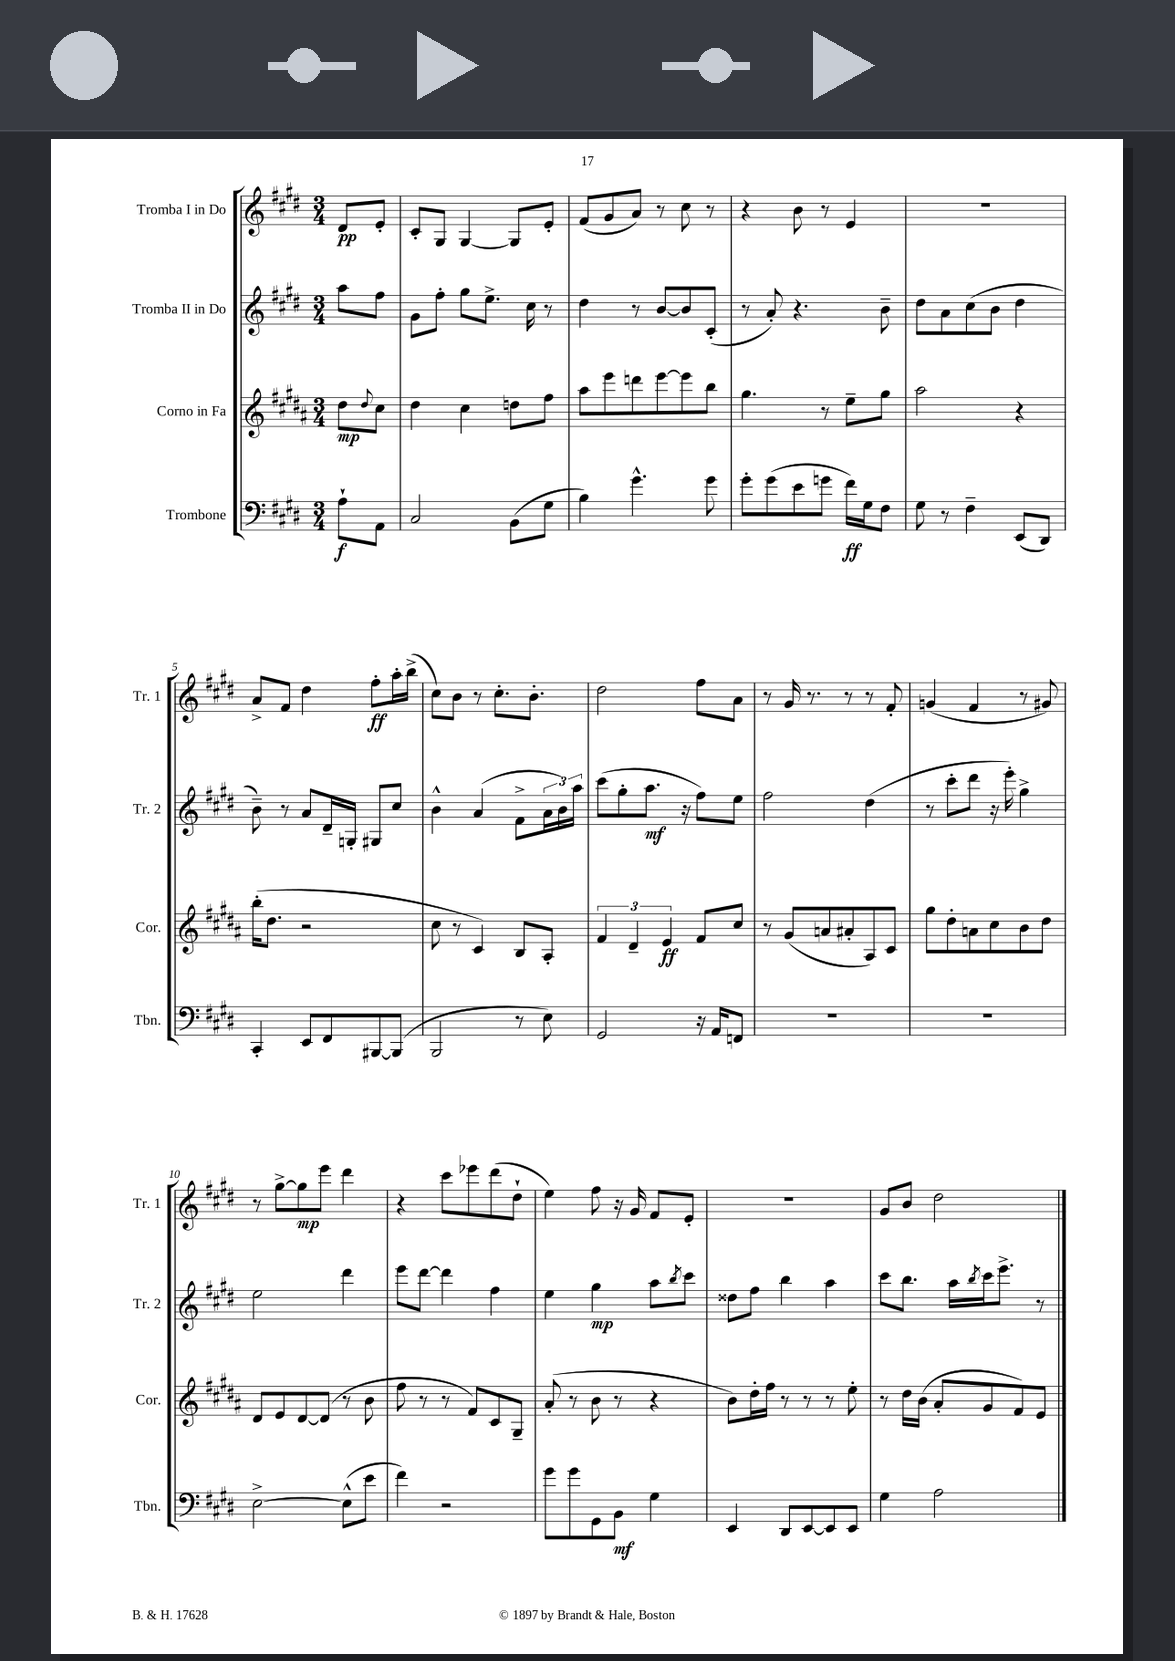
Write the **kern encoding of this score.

**kern	**dynam	**kern	**dynam	**kern	**dynam	**kern	**dynam
*part4	*part4	*part3	*part3	*part2	*part2	*part1	*part1
*staff4	*staff4	*staff3	*staff3	*staff2	*staff2	*staff1	*staff1
*I"Trombone	*	*I"Corno in Fa	*	*I"Tromba II in Do	*	*I"Tromba I in Do	*
*I'Tbn.	*	*I'Cor.	*	*I'Tr. 2	*	*I'Tr. 1	*
*clefF4	*	*clefG2	*	*clefG2	*	*clefG2	*
*k[f#c#g#d#]	*	*k[f#c#g#d#a#]	*	*k[f#c#g#d#]	*	*k[f#c#g#d#]	*
*M3/4	*	*M3/4	*	*M3/4	*	*M3/4	*
=	=	=	=	=	=	=	=
8A`\L	f	8dd#\L	mp	8aa\L	.	8d#/L	pp
.	.	8qqdd#/	.	.	.	.	.
8AA\J	.	8cc#\J	.	8ff#\J	.	8e'/J	.
=1	=1	=1	=1	=1	=1	=1	=1
2C#/	.	4dd#\	.	8g#\L	.	8c#'/L	.
.	.	.	.	8ff#'\J	.	8G#/J	.
.	.	4cc#\	.	8gg#\L	.	[4G#/	.
.	.	.	.	8.ee^\J	.	.	.
(8BB\L	.	8ddn\L	.	.	.	8G#/L]	.
.	.	.	.	16cc#\	.	.	.
8G#\J	.	8ff#\J	.	8r	.	8e'/J	.
=2	=2	=2	=2	=2	=2	=2	=2
4B\)	.	8aa#\L	.	4dd#\	.	(8f#/L	.
.	.	8eee\	.	.	.	8g#/	.
4.g#^^\	.	8dddn\	.	8r	.	8a/J)	.
.	.	[8eee\	.	[8b/L	.	8r	.
.	.	8eee\]	.	8b/]	.	8cc#\	.
8g#\	.	8bb\J	.	(8c#'/J	.	8r	.
=3	=3	=3	=3	=3	=3	=3	=3
8g#'\L	.	4.gg#\	.	8r	.	4r	.
(8g#\	.	.	.	8a'/)	.	.	.
8e\	.	.	.	4.r	.	8b\	.
8gn\J	.	8r	.	.	.	8r	.
16f#\LL)	ff	8ee~\L	.	.	.	4e/	.
16G#\J	.	.	.	.	.	.	.
8F#\J	.	8gg#\J	.	8b~\	.	.	.
=4	=4	=4	=4	=4	=4	=4	=4
8G#\	.	2aa#\	.	8dd#\L	.	2.r	.
8r	.	.	.	8a\	.	.	.
4F#~\	.	.	.	(8cc#\	.	.	.
.	.	.	.	8b\J	.	.	.
(8EE/L	.	4r	.	4dd#\	.	.	.
8DD#/J)	.	.	.	.	.	.	.
!!LO:LB:g=z
=5	=5	=5	=5	=5	=5	=5	=5
4CC#'/	.	(16bb'\KL	.	8b~\)	.	8a^/L	.
.	.	8.dd#\J	.	.	.	.	.
.	.	.	.	8r	.	8f#/J	.
8EE/L	.	2r	.	8a/L	.	4dd#\	.
8FF#/	.	.	.	16d#~/L	.	.	.
.	.	.	.	16Gn'/JJ	.	.	.
[8BBB#X/	.	.	.	8G#X/L	.	8ff#'\L	ff
(8BBB#/J]	.	.	.	8cc#/J	.	16aa'\L	.
.	.	.	.	.	.	(16bb^\JJ	.
=6	=6	=6	=6	=6	=6	=6	=6
2BBB/	.	8cc#\	.	4b^^\	.	8cc#\L)	.
.	.	8r	.	.	.	8b\J	.
.	.	4c#/)	.	(4a/	.	8r	.
.	.	.	.	.	.	8.cc#'\L	.
8r	.	8B/L	.	8f#^\L	.	.	.
.	.	.	.	.	.	8.b'\J	.
8E\)	.	8A#'/J	.	24a\L	.	.	.
.	.	.	.	24b\)	.	.	.
.	.	.	.	24aa\JJ	.	.	.
=7	=7	=7	=7	=7	=7	=7	=7
2GG#/	.	6f#/	.	(8ccc#\L	.	2dd#\	.
.	.	.	.	8gg#'\	.	.	.
.	.	6d#~/	.	.	.	.	.
.	.	.	.	8.aa\J	mf	.	.
.	.	6e/	ff	.	.	.	.
.	.	.	.	16r	.	.	.
16r	.	8f#/L	.	8ff#\L)	.	8ff#\L	.
16AA/KL	.	.	.	.	.	.	.
8FFn/J	.	8cc#/J	.	8ee\J	.	8a\J	.
=8	=8	=8	=8	=8	=8	=8	=8
2.r	.	8r	.	2ff#\	.	8r	.
.	.	(8g#/L	.	.	.	16g#/	.
.	.	.	.	.	.	8.r	.
.	.	8an/	.	.	.	.	.
.	.	8a#X'/	.	.	.	8r	.
.	.	8A#/)	.	(4dd#\	.	8r	.
.	.	8c#/J	.	.	.	8f#'/	.
=9	=9	=9	=9	=9	=9	=9	=9
2.r	.	8gg#\L	.	8r	.	(4gn/	.
.	.	8dd#'\	.	8ccc#'\L	.	.	.
.	.	8an\	.	8ddd#\J	.	4f#/	.
.	.	8cc#\	.	16r	.	.	.
.	.	.	.	16eee'\)	.	.	.
.	.	8b\	.	4gg#^\	.	8r	.
.	.	8dd#\J	.	.	.	8g#X/)	.
!!LO:LB:g=z
=10	=10	=10	=10	=10	=10	=10	=10
[2E^\	.	8d#/L	.	2ee\	.	8r	.
.	.	8e/	.	.	.	[8gg#^\L	.
.	.	[8d#/	.	.	.	8gg#\]	mp
.	.	(8d#/J]	.	.	.	8eee\J	.
(8E^^\L]	.	8r	.	4ddd#\	.	4ddd#\	.
8e\J	.	8b\	.	.	.	.	.
=11	=11	=11	=11	=11	=11	=11	=11
4f#\)	.	8ff#\	.	8eee\L	.	4r	.
.	.	8r	.	[8ddd#\J	.	.	.
2r	.	8r	.	4ddd#\]	.	8ccc#\L	.
.	.	8f#/L)	.	.	.	8eee-X\	.
.	.	8c#/	.	4ff#\	.	(8ddd#\	.
.	.	8G#~/J	.	.	.	8dd#`\J	.
=12	=12	=12	=12	=12	=12	=12	=12
8g#\L	.	(8a#'/	.	4ee\	.	4ee\)	.
8g#\	.	8r	.	.	.	.	.
8GG#\	.	8b\	.	4gg#\	mp	8ff#\	.
8BB\J	mf	8r	.	.	.	16r	.
.	.	.	.	.	.	16g#/	.
4G#\	.	4r	.	8aa\L	.	8f#/L	.
.	.	.	.	8qbb/	.	.	.
.	.	.	.	8ccc#\J	.	8e'/J	.
=13	=13	=13	=13	=13	=13	=13	=13
4EE/	.	8b\L)	.	8dd##X\L	.	2.r	.
.	.	16dd#'\L	.	8ff#\J	.	.	.
.	.	16ff#\JJ	.	.	.	.	.
8DD#/L	.	8r	.	4bb\	.	.	.
[8EE/	.	8r	.	.	.	.	.
8EE/]	.	8r	.	4aa\	.	.	.
8EE/J	.	8ee'\	.	.	.	.	.
=14	=14	=14	=14	=14	=14	=14	=14
4G#\	.	8r	.	8ccc#\L	.	8g#/L	.
.	.	16dd#\LL	.	8.bb\J	.	8b/J	.
.	.	(16b\JJ	.	.	.	.	.
2A\	.	8a#'/L	.	.	.	2dd#\	.
.	.	.	.	16aa\LL	.	.	.
.	.	.	.	8qbb/	.	.	.
.	.	8g#/	.	16ccc#\J	.	.	.
.	.	.	.	8.eee^\J	.	.	.
.	.	8f#/)	.	.	.	.	.
.	.	8e/J	.	8r	.	.	.
==	==	==	==	==	==	==	==
*-	*-	*-	*-	*-	*-	*-	*-
